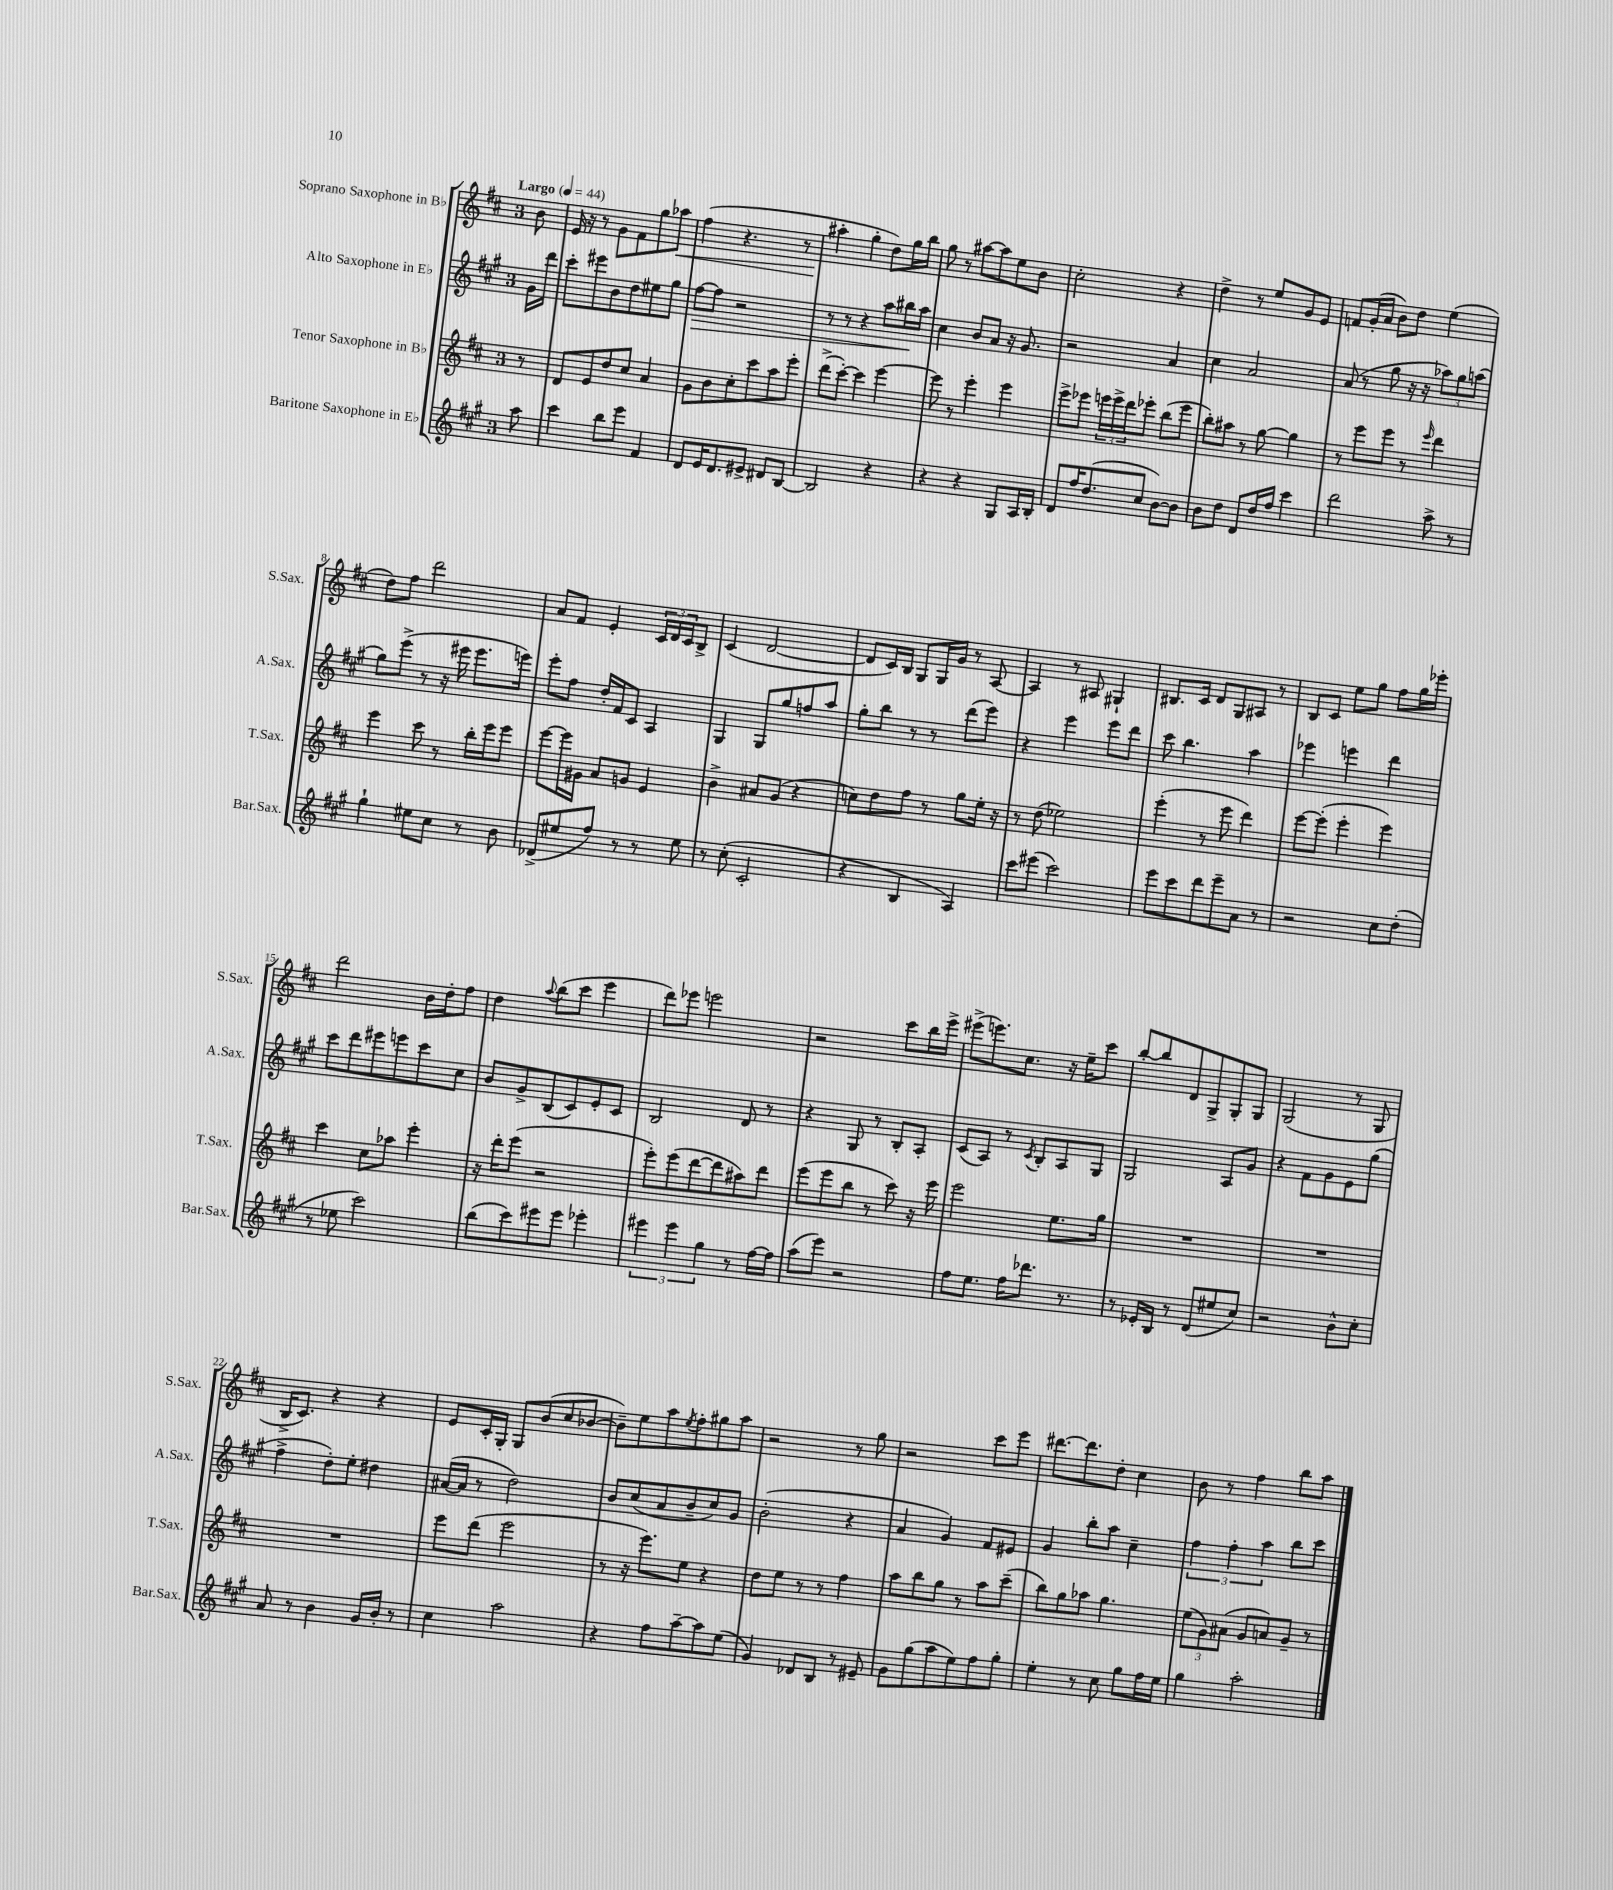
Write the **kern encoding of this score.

**kern	**kern	**kern	**dynam	**kern	**dynam
*part4	*part3	*part2	*part2	*part1	*part1
*staff4	*staff3	*staff2	*staff2	*staff1	*staff1
*I"Baritone Saxophone in E♭	*I"Tenor Saxophone in B♭	*I"Alto Saxophone in E♭	*	*I"Soprano Saxophone in B♭	*
*I'Bar.Sax.	*I'T.Sax.	*I'A.Sax.	*	*I'S.Sax.	*
*clefG2	*clefG2	*clefG2	*	*clefG2	*
*k[f#c#g#]	*k[f#c#]	*k[f#c#g#]	*	*k[f#c#]	*
*M3/4	*M3/4	*M3/4	*	*M3/4	*
*MM44	*MM44	*MM44	*	*MM44	*
=	=	=	=	=	=
!	!	!	!	!LO:TX:a:B:t=Largo	!
8aa\	8r	16g#\LL	.	8b\	.
.	.	16ddd\JJ	.	.	.
=1	=1	=1	=1	=1	=1
4ccc#\	8d/L	8ccc#'\L	.	16e/	.
.	.	.	.	16r	.
.	8e/	8eee#X\	.	8r	.
8bb\L	8dd/	8b\	.	8g\L	.
8eee\J	8cc#/J	8dd\	.	8f#\	.
4f#/	4a/	8ee#X\	.	8gg\	.
!	!	!	!	!	!LO:HP:b
.	.	8gg#\J	.	8aa-X\J	<
=2	=2	=2	=2	=2	=2
!	!	!	!LO:HP:b	!	!
8d/L	8g\L	[8ff#\L	>	(4ff#\	.
16e/K	8b\	8ff#\J]	.	.	.
8.d/	.	.	.	.	.
.	8cc#'\	2r	.	4.r	.
8e#X^/J	8ccc#\	.	.	.	.
8d#X/L	8aa\	.	.	.	.
[8B/J	8eee'\J	.	.	8r	.
=3	=3	=3	=3	=3	=3
2B/]	(8ddd^\L	8r	.	4aa#X'\	.
.	[8ccc#'\J)	8r	.	.	.
.	4ccc#\]	4r	.	4gg'\	[
4r	[4eee\	8aa\L	.	8dd\L)	.
.	.	16bb#X\L	.	16gg\L	.
.	.	16aa\JJ	]	16bb\JJ	.
=4	=4	=4	=4	=4	=4
4r	8eee\]	4cc#\	.	8gg\	.
.	8r	.	.	8r	.
4r	4eee'\	8b/L	.	[8aa#X\L	.
.	.	8a/J	.	8aa#\]	.
8G#/L	4eee\	16r	.	8ee\	.
.	.	8.g#/	.	.	.
16A/L	.	.	.	8b\J	.
16B'/JJ	.	.	.	.	.
=5	=5	=5	=5	=5	=5
8d/L	8eee^\L	2r	.	2cc#'\	.
16ff#/K	8eee-X\J	.	.	.	.
(8.dd/	.	.	.	.	.
.	24eeen\LL	.	.	.	.
.	24eee^\	.	.	.	.
.	24ddd\J	.	.	.	.
8cc#/J	8eee-X'\J	.	.	.	.
[8b\L)	(8bb\L	4a/	.	4r	.
8b\J]	8eee-\J	.	.	.	.
=6	=6	=6	=6	=6	=6
8b\L	8bb'\L)	4cc#\	.	4dd^\	.
8dd\J	8aa#X\J	.	.	.	.
8d/L	8r	2a/	.	8r	.
16dd/L	[8gg\	.	.	8ee/L	.
16ff#/JJ	.	.	.	.	.
4ccc#\	4gg\]	.	.	8g/	.
.	.	.	.	8e/J	.
=7	=7	=7	=7	=7	=7
2ddd\	8r	(8a/	.	8fn/L	.
.	8eee\L	8r	.	(16g'/L	.
.	.	.	.	16a/JJ	.
.	8eee\J	8gg#\	.	8b\L)	.
.	8r	16r	.	8dd\J	.
.	.	16r	.	.	.
.	16qqeee/	.	.	.	.
8aa^\	4ddd\	12aa-X\L)	.	(4ee\	.
.	.	12gg#\	.	.	.
8r	.	.	.	.	.
.	.	(12aan\J	.	.	.
!!LO:LB:g=z
=8	=8	=8	=8	=8	=8
4gg#`\	4eee\	8gg#\L)	.	8dd\L)	.
.	.	(8eee^\J	.	8ff#\J	.
8ee#X\L	8ccc#\	8r	.	2ddd\	.
8cc#\J	8r	16r	.	.	.
.	.	16eee#X\	.	.	.
8r	16bb'\LL	8.eee#\L	.	.	.
.	16eee\J	.	.	.	.
8b\	8eee\J	.	.	.	.
.	.	16eeen\Jk)	.	.	.
=9	=9	=9	=9	=9	=9
(8d-X^/L	[8eee\L	8eee'\L	.	8a/L	.
8ee#X/	16eee\L]	8ff#\J	.	8f#/J	.
.	16g#X\JJ	.	.	.	.
8ff#/J)	8a/L	16dd'/LL	.	4e'/	.
.	.	16f#/J	.	.	.
8r	8gn/J	8c#/J	.	.	.
8r	4e/	4A/	.	24c#/LL	.
.	.	.	.	24d/	.
.	.	.	.	24c#/J	.
8ee#\	.	.	.	8B^/J	.
=10	=10	=10	=10	=10	=10
8r	4b^\	4G#/	.	(4c#/	.
(8cc#'\	.	.	.	.	.
2c#'/	8a#X/L	8G#/L	.	[2d/	.
.	(8g/J	8gg#/	.	.	.
.	4r	8ffn/	.	.	.
.	.	8aa/J	.	.	.
=11	=11	=11	=11	=11	=11
4r	8ccn\L)	8gg#'\L	.	8d/L]	.
.	8dd\	8bb\J	.	16c#/L)	.
.	.	.	.	16B/JJ	.
4B/	8ff#\J	8r	.	8G/L	.
.	8r	8r	.	16G/L	.
.	.	.	.	16g/JJ	.
4A/)	8gg\L	(8ddd\L	.	8r	.
.	16ee'\Jk	8eee\J)	.	[8A/	.
.	16r	.	.	.	.
=12	=12	=12	=12	=12	=12
8ccc#\L	8r	4r	.	4A/]	.
(8eee#X\J	(8dd\	.	.	.	.
2ccc#\)	2ee-X\)	4eee\	.	8r	.
.	.	.	.	8A#X/	.
.	.	8eee\L	.	4G#X`/	.
.	.	8ddd\J	.	.	.
=13	=13	=13	=13	=13	=13
8eee\L	(4eee'\	8ccc#\	.	8.B#X/L	.
8ccc#\	.	4.bb\	.	.	.
.	.	.	.	16c#/Jk	.
8ddd\	8r	.	.	8d/L	.
8eee~\	8eee\	.	.	8G/	.
8a\J	4ddd\)	4aa\	.	8A#X/J	.
8r	.	.	.	8r	.
=14	=14	=14	=14	=14	=14
2r	[8eee\L	4eee-X\	.	8B/L	.
.	(8eee'\J]	.	.	8c#/J	.
.	4eee'\	4eeen\	.	8ee\L	.
.	.	.	.	8gg\J	.
8cc#\L	4eee\)	4ddd\	.	8ff#\L	.
(8dd'\J	.	.	.	16gg\L	.
.	.	.	.	16eee-X'\JJ	.
!!LO:LB:g=z
=15	=15	=15	=15	=15	=15
8r	4ccc#\	8ccc#\L	.	2ddd\	.
8ee-X\	.	8ddd\	.	.	.
2ccc#\)	8cc#\L	8eee#X\	.	.	.
.	8aa-X\J	8eeen\	.	.	.
.	4eee'\	8ccc#\	.	16b\LL	.
.	.	.	.	16dd'\J	.
.	.	8cc#\J	.	8ff#\J	.
=16	=16	=16	=16	=16	=16
(8bb\L	16r	8b/L	.	4dd\	.
.	16ddd'\KL	.	.	.	.
8ccc#\)	(8eee\J	8g#^/	.	.	.
.	.	.	.	8qqaa/	.
8eee#X\	2r	(8B/	.	(8bb\L	.
8eee#\J	.	8c#/)	.	8ccc#\J	.
4eee-X'\	.	8e'/	.	4eee\	.
.	.	8c#/J	.	.	.
=17	=17	=17	=17	=17	=17
6eee#X\	8eee'\L)	2B/	.	8ddd\L)	.
.	(8eee\	.	.	8eee-X\J	.
6eee#\	.	.	.	.	.
.	[8ddd\	.	.	2eeen\	.
6gg#\	.	.	.	.	.
.	8ddd\]	.	.	.	.
8r	8aa#X\)	8d/	.	.	.
[16ff#\LL	8ddd\J	8r	.	.	.
16ff#\JJ]	.	.	.	.	.
=18	=18	=18	=18	=18	=18
(8aa\L	(8eee\L	4r	.	2r	.
8eee\J)	8eee\	.	.	.	.
2r	8bb\J	8G#/	.	.	.
.	8r	8r	.	.	.
.	8ccc#\)	8B'/L	.	8ccc#\L	.
.	16r	8A'/J	.	16bb\L	.
.	16eee\	.	.	16eee^\JJ	.
=19	=19	=19	=19	=19	=19
8ff#\L	2eee\	(8c#/L	.	(8eee#X^\L	.
8.ee\J	.	8A/J)	.	8.eeen\)	.
.	.	8r	.	.	.
16ff#\KL	.	.	.	8.cc#\J	.
.	.	8qc#/	.	.	.
8.ddd-X\J	.	8B'/L	.	.	.
.	8.ee\L	8A/	.	16r	.
8.r	.	.	.	16ee~\KL	.
.	.	8G#/J	.	8ccc#\J	.
.	16gg\Jk	.	.	.	.
=20	=20	=20	=20	=20	=20
8r	2.r	2G#/	.	[8bb'/L	.
16e-X'/LL	.	.	.	8bb/]	.
16B/JJ	.	.	.	.	.
8r	.	.	.	8d/	.
(8d/L	.	.	.	8G^/	.
8ee#X/	.	8A/L	.	8G'/	.
8cc#/J)	.	8g#/J	.	8G/J	.
=21	=21	=21	=21	=21	=21
2r	2.r	4r	.	(2G/	.
.	.	8f#\L	.	.	.
.	.	8g#\	.	.	.
8b^^\L	.	8e\	.	8r	.
8cc#'\J	.	(8gg#\J	.	8G/	.
!!LO:LB:g=z
=22	=22	=22	=22	=22	=22
8a/	2.r	4ff#^\	.	16B^/KL	.
.	.	.	.	8.c#/J)	.
8r	.	.	.	.	.
4b\	.	8dd'\L)	.	4r	.
.	.	8ee'\J	.	.	.
16g#/LL	.	4dd#X\	.	4r	.
16b'/JJ	.	.	.	.	.
8r	.	.	.	.	.
=23	=23	=23	=23	=23	=23
4cc#\	8eee\L	([16a#X/LL	.	8e/L	.
.	.	16a#/JJ]	.	.	.
.	(8ddd\J	8r	.	16c#'/L	.
.	.	.	.	16G'/JJ	.
2aa\	2eee\	2dd\)	.	8G/L	.
.	.	.	.	(8b/	.
.	.	.	.	8cc#/	.
.	.	.	.	[8b-X/J	.
=24	=24	=24	=24	=24	=24
4r	8r	8b/L	.	8b-~\L])	.
.	16r	(8cc#/	.	8ee\	.
.	8.eee\L)	.	.	.	.
8ff#\L	.	8a/	.	8aa\	.
.	.	.	.	8qee/	.
[8aa~\	8ee\J	8b~/	.	8ff#'\	.
8aa\]	4r	8cc#/)	.	8gg#X\	.
(8ee\J	.	8g#/J	.	8aa\J	.
=25	=25	=25	=25	=25	=25
4g#/)	8dd\L	(2b'\	.	2r	.
.	8ee\J	.	.	.	.
8d-X/L	8r	.	.	.	.
8B/J	8r	.	.	.	.
8r	4ff#\	4r	.	8r	.
8e#X~/	.	.	.	8gg\	.
=26	=26	=26	=26	=26	=26
8g#\L	8aa\L	4a/	.	2r	.
(8gg#\	8bb\	.	.	.	.
8aa\	8gg\J	4g#/)	.	.	.
8ee\)	8r	.	.	.	.
8ff#\	8aa\L	8f#/L	.	8ccc#\L	.
8gg#'\J	(8ccc#~\J	8e#X/J	.	8eee\J	.
=27	=27	=27	=27	=27	=27
4ee'\	8bb\L)	4g#/	.	[8.ddd#X\L	.
.	8gg\	.	.	.	.
.	.	.	.	8.ddd#\]	.
8r	8aa-X\J	8bb'\L	.	.	.
8cc#\	4.gg\	8aa\J	.	8dd'\J	.
8gg#\L	.	4cc#~\	.	4cc#\	.
16ff#\L	.	.	.	.	.
16ee\JJ	.	.	.	.	.
=28	=28	=28	=28	=28	=28
4gg#\	(12ee\L	6ff#\	.	8b\	.
.	12g\)	.	.	.	.
.	.	.	.	8r	.
.	(12a#X\J	6ff#'\	.	.	.
2aa'\	8g/L	.	.	4ff#\	.
.	.	6aa\	.	.	.
.	8an/)	.	.	.	.
.	8g~/J	8bb\L	.	8bb\L	.
.	8r	8ccc#\J	.	8aa\J	.
==	==	==	==	==	==
*-	*-	*-	*-	*-	*-
